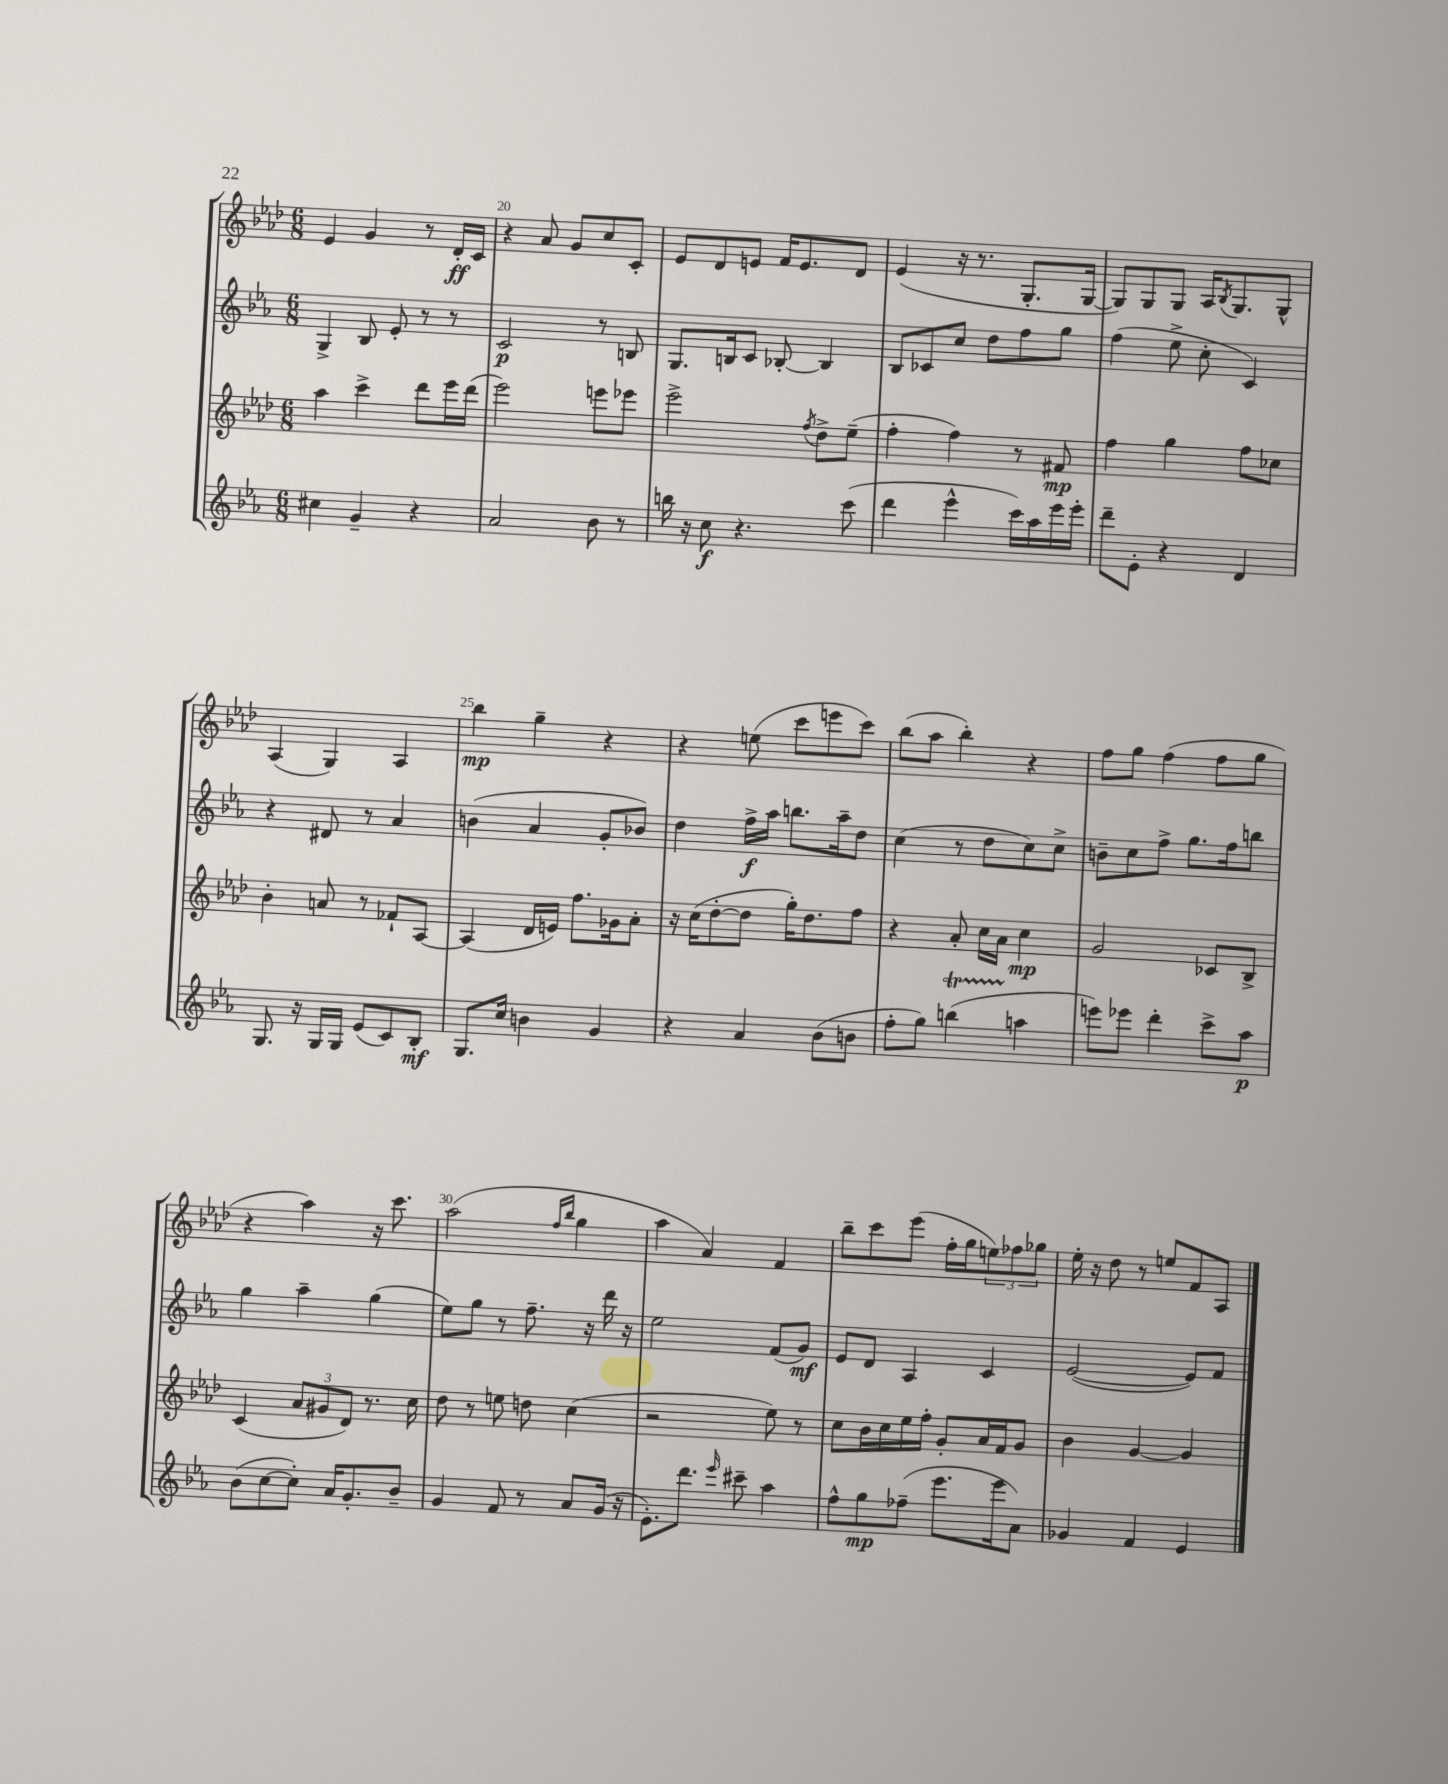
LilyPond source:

<<
\new StaffGroup <<
\new Staff = "s0" {
    \clef treble \key aes \major \numericTimeSignature \time 6/8
    ees'4 g'4 r8 des'16-.\ff c'16 |
    r4 aes'8 g'8 c''8 c'8-. |
    ees'8 des'8 e'8 f'16 e'8. des'8 |
    ees'4( r16 r8. g8.-. g16~ |
    g8) g8 g8 aes16 \acciaccatura { bes8 } g8. g8-^ |
    aes4( g4) aes4 |
    bes''4\mp g''4-- r4 |
    r4 e''8( c'''8 e'''8 c'''8) |
    bes''8( aes''8 bes''4-.) r4 |
    f''8 g''8 f''4( f''8 g''8 |
    r4 aes''4) r16 c'''8. |
    aes''2( \grace { f''16 bes''16 } g''4 |
    aes''4 aes'4) f'4 |
    bes''8-- c'''8 ees'''8( f''16-. g''16 \tuplet 3/2 { e''8) fes''8 ges''8 } |
    ees''16-. r16 des''8 r8 e''8 f'8 aes8 \bar "|." |
}
\new Staff = "s1" {
    \clef treble \key ees \major \numericTimeSignature \time 6/8
    g4-> bes8 ees'8-. r8 r8 |
    c'2\p r8 b8 |
    g8. b16 c'8 bes8~-. bes4 |
    bes8 ces'8 c''8 d''8 f''8 g''8 |
    f''4( ees''8-> c''8-. c'4) |
    r4 dis'8 r8 aes'4 |
    b'4( aes'4 g'8-. bes'8) |
    d''4 f''16->\f aes''16 b''8. aes''16-- d''8 |
    c''4( r8 d''8 c''8) c''8-> |
    b'8-- c''8 f''8-> g''8. f''16 b''8 |
    g''4 aes''4-- g''4( |
    ees''8) g''8 r8 f''8.-- r16 d'''16 r16 |
    ees''2 f'8( g'8\mf) |
    ees'8 d'8 aes4 c'4 |
    ees'2~( ees'8) f'8 \bar "|." |
}
\new Staff = "s2" {
    \clef treble \key aes \major \numericTimeSignature \time 6/8
    aes''4 c'''4-> des'''8 ees'''16 des'''16( |
    ees'''2) e'''8 ees'''8 |
    ees'''2-> \acciaccatura { f''8 } des''8-> ees''8--( |
    f''4-. f''4) r8 fis'8\mp |
    f''4 g''4 f''8 ces''8 |
    bes'4-. a'8 r8 fes'8-! aes8~ |
    aes4( des'16 e'16) f''8. ges'16 aes'8-. |
    r16 c''16( des''8~-. des''8 g''16-.) des''8. f''8 |
    r4 aes'8-. c''16 aes'16 c''4\mp |
    g'2 ces'8 bes8-> |
    c'4( \tuplet 3/2 { aes'8 gis'8 des'8) } r8. c''16 |
    des''8 r8 e''8 d''8 c''4( |
    r2 ees''8) r8 |
    c''8 bes'16 c''16 ees''16 f''16-. g'8-. aes'16 f'16 g'8 |
    bes'4 g'4~ g'4 \bar "|." |
}
\new Staff = "s3" {
    \clef treble \key ees \major \numericTimeSignature \time 6/8
    cis''4 g'4-- r4 |
    aes'2 bes'8 r8 |
    b''16 r16 c''8\f r4. c'''8( |
    d'''4 ees'''4-^ c'''16) aes''16 ees'''16 ees'''16-. |
    d'''8-- ees'8-. r4 d'4 |
    g8. r16 g16 g16 ees'8( c'8) bes8-.\mf |
    g8. c''16 b'4 g'4 |
    r4 aes'4 bes'8( b'8 |
    f''8-. g''8) b''4\startTrillSpan( a''4\stopTrillSpan |
    e'''8) ees'''8 d'''4-. c'''8-> aes''8\p |
    bes'8( c''8~ c''8-.) aes'16 g'8.-. bes'8-- |
    g'4 f'8 r8 aes'8 g'16( r16 |
    ees'8.-.) d'''8. \grace { ees'''16 } cis'''8-- aes''4 |
    f''8-^ g''8\mp fes''8--( ees'''8. ees'''16 aes'8) |
    ges'4 f'4 ees'4 \bar "|." |
}
>>
>>
\layout { \context { \Score currentBarNumber = #19 \override BarNumber.break-visibility = ##(#f #t #t) barNumberVisibility = #(every-nth-bar-number-visible 5) } }
